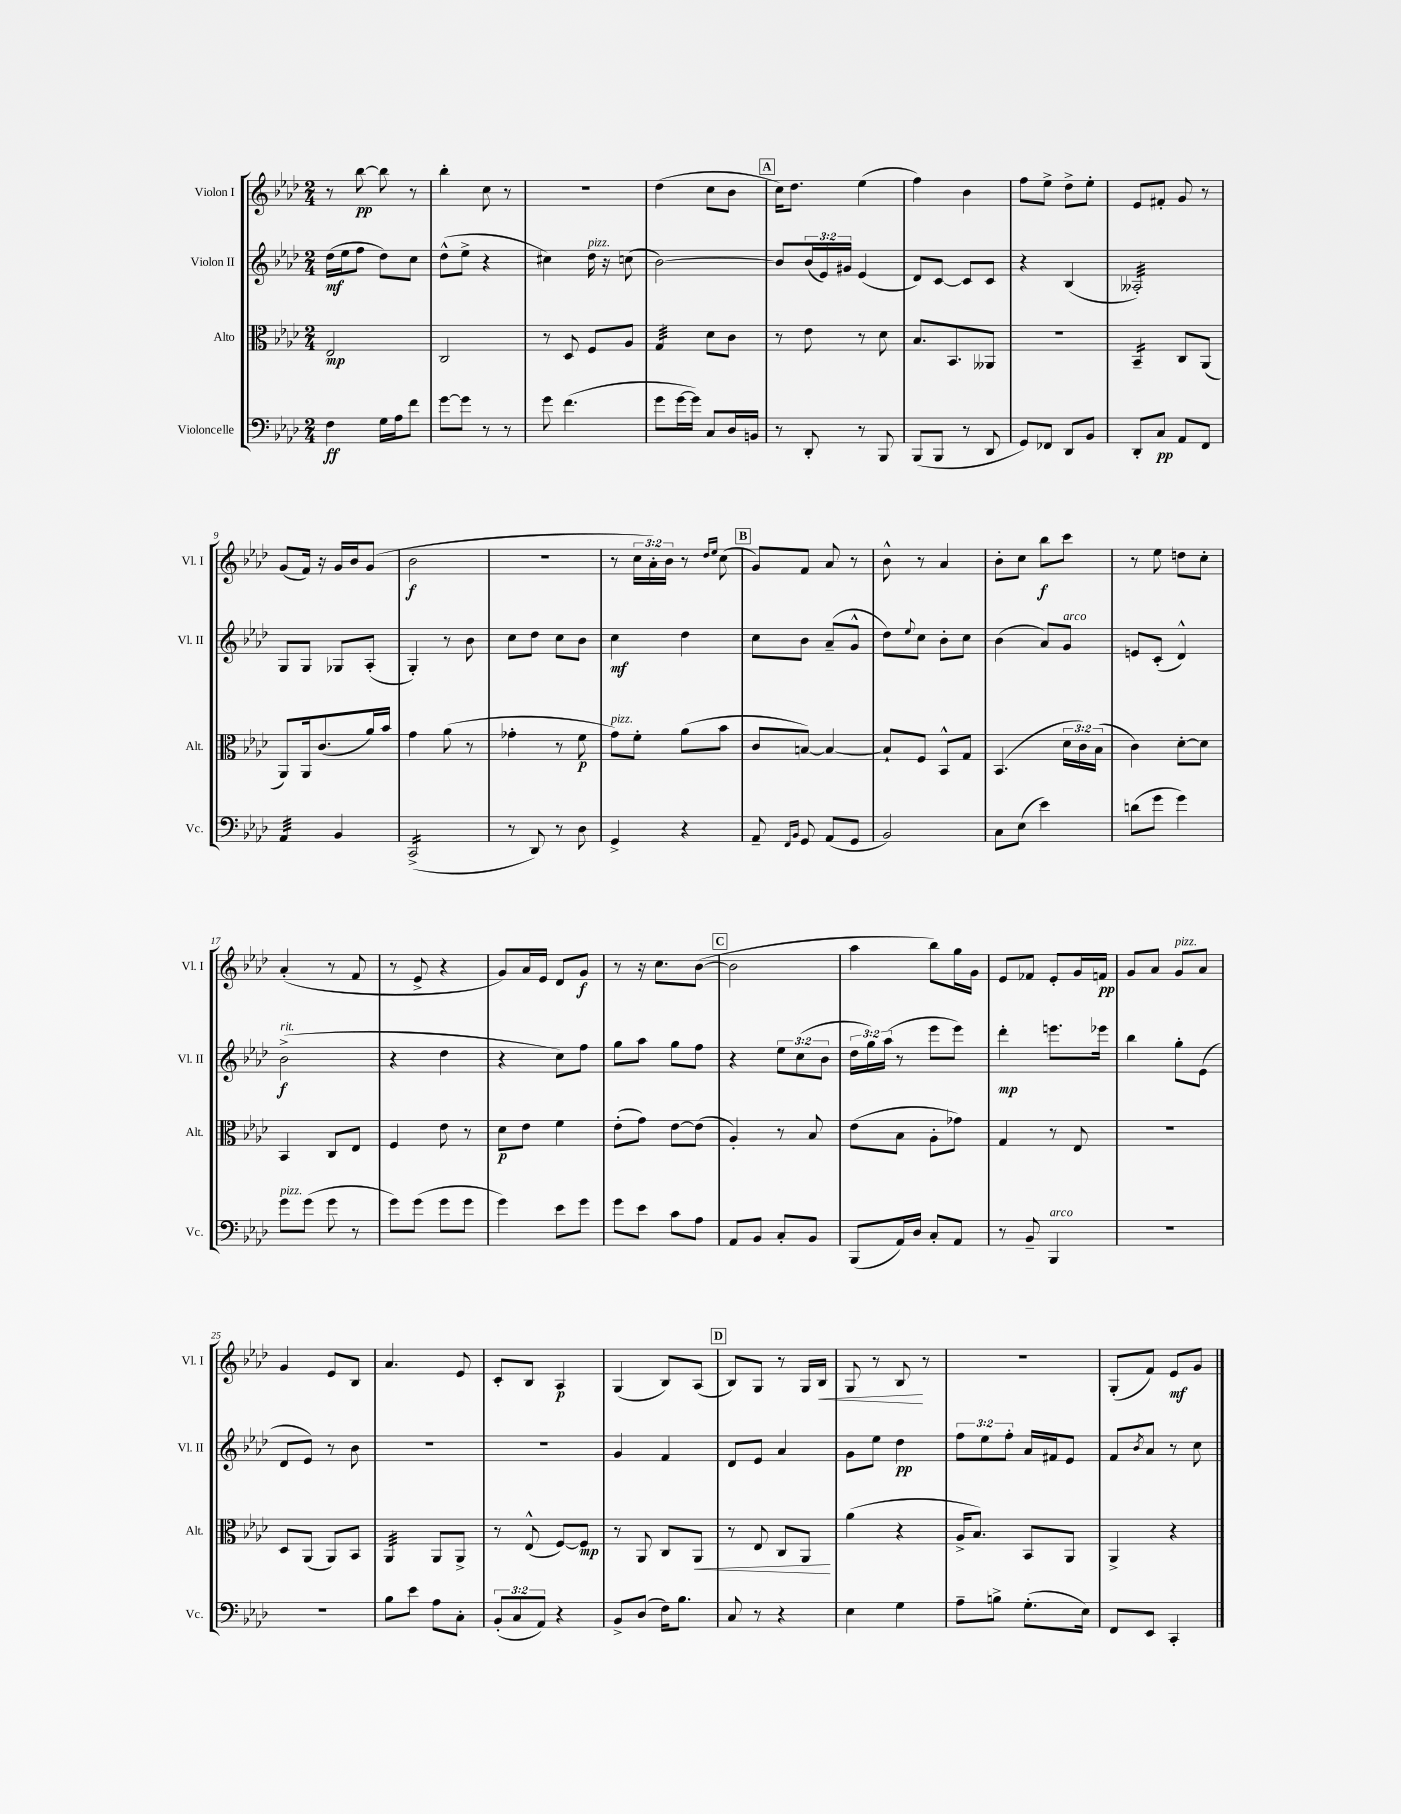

**kern	**kern	**kern	**kern
*staff4	*staff3	*staff2	*staff1
*clefF4	*clefC3	*clefG2	*clefG2
*k[b-e-a-d-]	*k[b-e-a-d-]	*k[b-e-a-d-]	*k[b-e-a-d-]
*M2/4	*M2/4	*M2/4	*M2/4
4F\	2E-/	(16dd-\LL	8r
.	.	16ee-\J	.
.	.	8ff\J	[8bb-\
16G\LL	.	8dd-\L)	8bb-\]
16A-\J	.	.	.
8f\J	.	8cc\J	8r
=	=	=	=
[8g\L	2C/	(8dd-^^\L	4bb-'\
8g\]J	.	8ee-^\J	.
8r	.	4r	8cc\
8r	.	.	8r
=	=	=	=
8g\	8r	4cc#\)	2r
(4.f\	8D-/	.	.
.	8F/L	16dd-\	.
.	.	16r	.
.	8A-/J	(8cc\	.
=	=	=	=
8g\L	4G/	[2b-\)	(4dd-\
[16g\L	.	.	.
16g\]JJ)	.	.	.
8C/L	8d-\L	.	8cc\L
16D-/L	8c\J	.	8b-\J
16BB/JJ	.	.	.
=	=	=	=
8r	8r	8b-/]L	16cc\LK)
.	.	.	8.dd-\J
8DD-'/	8e-\	(24b-/L	.
.	.	24e-/)	.
.	.	24g#/JJ	.
8r	8r	(4e-/	(4ee-\
8BBB-/	8d-\	.	.
=	=	=	=
(8BBB-/L	8.B-/L	8d-/L)	4ff\)
8BBB-/J	.	[8c/J	.
.	8.BB-/	.	.
8r	.	8c/]L	4b-\
8DD-/	8AA--/J	8c/J	.
=	=	=	=
8GG/L)	2r	4r	8ff\L
8FF-/J	.	.	8ee-^\J
8DD-/L	.	(4B-/	8dd-^\L
8BB-/J	.	.	8ee-'\J
=	=	=	=
8DD-'/L	4BB-~/	2A--'/)	8e-/L
8C/J	.	.	8f#'/J
8AA-/L	8C/L	.	8g/
8FF/J	(8AA-/J	.	8r
=	=	=	=
4AA-/	8AA-/L)	8G/L	(8g/L
.	16AA-/k	8G/J	16f/Jk)
.	(8.c/	.	16r
4BB-/	.	8G-/L	16g/LL
.	.	.	16b-/J
.	16a-/L)	(8A-'/J	(8g/J
.	16b-/JJ	.	.
=	=	=	=
(2CC^/	4g\	4G'/)	2b-\
.	(8a-\	8r	.
.	8r	8b-\	.
=	=	=	=
8r	4g-'\	8cc\L	2r
8DD-/)	.	8dd-\J	.
8r	8r	8cc\L	.
8D-\	8f\	8b-\J	.
=	=	=	=
4GG^/	8g\L)	4cc\	8r
.	8f'\J	.	24cc\LL
.	.	.	24a-'\)
.	.	.	24b-\JJ
4r	(8a-\L	4dd-\	8r
.	.	.	16qqdd-/LL
.	.	.	16qqee-/JJ
.	8b-\J	.	(8cc\
=	=	=	=
8AA-~/	8c/L	8cc\L	8g/L)
16qqFF/LL	.	.	.
16qqBB-/JJ	.	.	.
8GG/	[8B/J)	8b-\J	8f/J
(8AA-/L	4B/_	(8a-~/L	8a-/
8GG/J	.	8g^^/J	8r
=	=	=	=
2BB-/)	8B`/]L	8dd-\L)	8b-^^\
.	.	8qqee-/	.
.	8F/J	8cc\J	8r
.	8BB-^^/L	8b-'\L	4a-/
.	8G/J	8cc\J	.
=	=	=	=
8C\L	(4.BB-/	(4b-\	8b-'\L
(8E-\J	.	.	8cc\J
4e-\)	.	8a-/L)	8bb-\L
.	24d-\LL	8g/J	8ccc\J
.	24c\)	.	.
.	(24B-\JJ	.	.
=	=	=	=
(8d\L	4c\)	8e/L	8r
8g\J	.	(8c'/J	8ee-\
4g\)	[8d-'\L	4d-^^/)	8dd\L
.	8d-\]J	.	8cc'\J
=	=	=	=
8g\L	4BB-/	(2b-^\	(4a-'/
(8g\J	.	.	.
8g\	8C/L	.	8r
8r	8E-/J	.	8f/
=	=	=	=
8g\L)	4F/	4r	8r
(8g\J	.	.	8e-^/
8g\L	8e-\	4dd-\	4r
8g\J	8r	.	.
=	=	=	=
4g\)	8d-\L	4r	8g/L)
.	8e-\J	.	16a-/L
.	.	.	16e-/JJ
8e-\L	4f\	8cc\L)	8d-/L
8g\J	.	8ff\J	8g/J
=	=	=	=
8g\L	(8e-'\L	8gg\L	8r
8e-\J	8g\J)	8aa-\J	16r
.	.	.	8.cc\L
8c\L	[8e-\L	8gg\L	.
8A-\J	(8e-\]J	8ff\J	([8b-\J
=	=	=	=
8AA-/L	4A-'/)	4r	2b-\]
8BB-/J	.	.	.
8C'/L	8r	12ee-\L	.
.	.	(12cc\	.
8BB-/J	8B-/	.	.
.	.	12b-\J	.
=	=	=	=
(8BBB-/L	(8e-\L	24dd-\LL	4aa-\
.	.	24gg\)	.
.	.	(24aa-\JJ	.
16AA-/L)	8B-\J	8r	.
16D-/JJ	.	.	.
8C'/L	8A-'\L	8eee-\L	8bb-\L)
8AA-/J	8g-\J)	8eee-\J)	16gg\L
.	.	.	16g\JJ
=	=	=	=
8r	4G/	4ddd-'\	8e-/L
8BB-~/	.	.	8f-/J
4BBB-/	8r	8.eee\L	8e-'/L
.	8E-/	.	16g/L
.	.	16eee-\Jk	16f/JJ
=	=	=	=
2r	2r	4bb-\	8g/L
.	.	.	8a-/J
.	.	8gg'\L	8g/L
.	.	(8e-\J	8a-/J
=	=	=	=
2r	8D-/L	8d-/L	4g/
.	(8AA-/J	8e-/J)	.
.	8AA-/L)	8r	8e-/L
.	8BB-/J	8b-\	8B-/J
=	=	=	=
8B-\L	4AA-/	2r	4.a-/
8e-\J	.	.	.
8A-\L	8AA-/L	.	.
8C'\J	8AA-^/J	.	8e-/
=	=	=	=
(12BB-'/L	8r	2r	8c'/L
12C/	.	.	.
.	(8E-^^/	.	8B-/J
12AA-/J)	.	.	.
4r	[8F/L)	.	4A-/
.	8F/]J	.	.
=	=	=	=
8BB-^/L	8r	4g/	(4G/
(8D-/J	8AA-/	.	.
16F\LK)	8C/L	4f/	8B-/L)
8.B-\J	.	.	.
.	8AA-/J	.	(8A-/J
=	=	=	=
8C/	8r	8d-/L	8B-/L)
8r	8E-/	8e-/J	8G/J
4r	8C/L	4a-/	8r
.	8AA-/J	.	16G/LL
.	.	.	16B-/JJ
=	=	=	=
4E-\	(4a-\	8g\L	8G/
.	.	8ee-\J	8r
4G\	4r	4dd-\	8B-/
.	.	.	8r
=	=	=	=
8A-~\L	16A-^/LK	12ff\L	2r
.	8.B-/J)	.	.
.	.	12ee-\	.
8B^\J	.	.	.
.	.	12ff'\J	.
(8.G'\L	8BB-/L	16a-/LL	.
.	.	16f#/J	.
.	8AA-/J	8e-/J	.
16E-\Jk)	.	.	.
=	=	=	=
8FF/L	4AA-^/	8f/L	(8G'/L
.	.	8qb-/	.
8EE-/J	.	8a-/J	8f/J)
4CC'/	4r	8r	8e-/L
.	.	8cc\	8g/J
==	==	==	==
*-	*-	*-	*-
